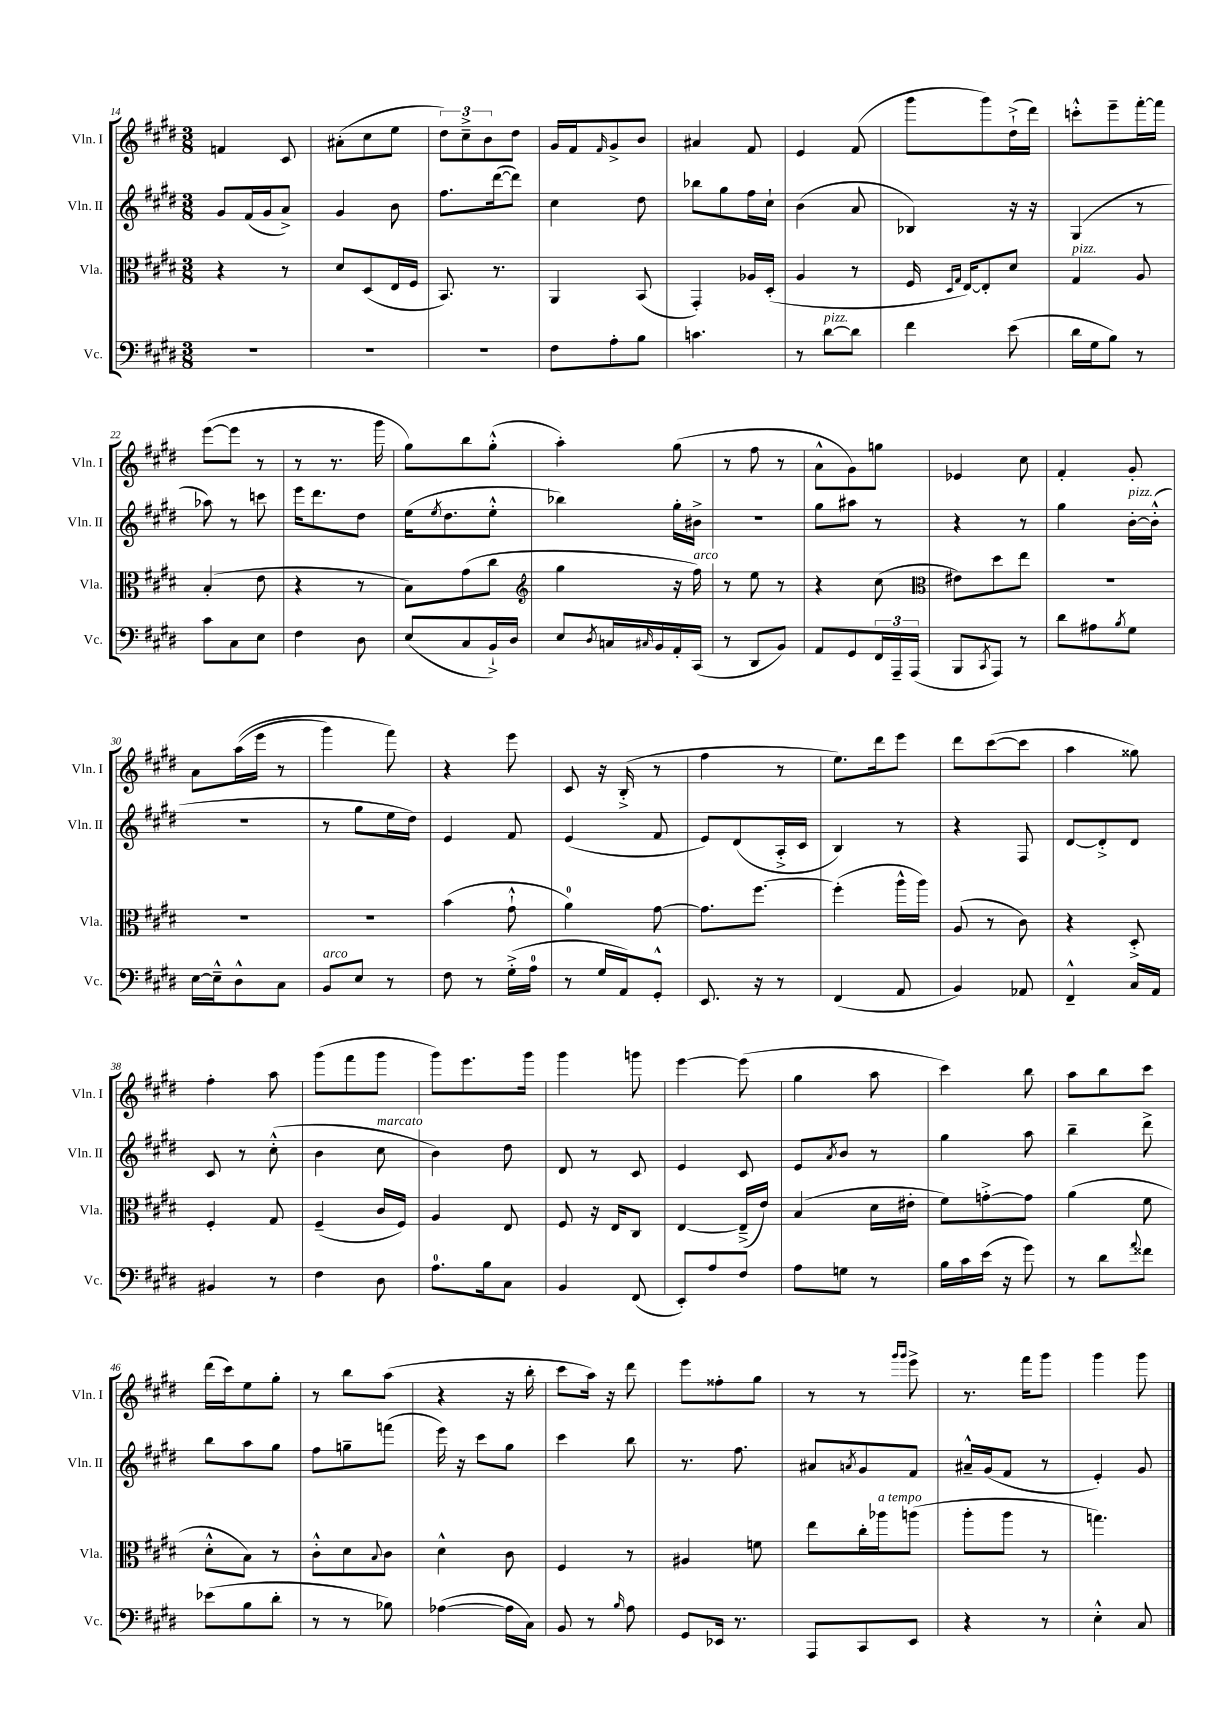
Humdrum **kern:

**kern	**kern	**kern	**kern
*staff4	*staff3	*staff2	*staff1
*clefF4	*clefC3	*clefG2	*clefG2
*k[f#c#g#d#]	*k[f#c#g#d#]	*k[f#c#g#d#]	*k[f#c#g#d#]
*M3/8	*M3/8	*M3/8	*M3/8
4.r	4r	8g#/L	4f/
.	.	(16f#/L	.
.	.	16g#/J	.
.	8r	8a^/J)	8c#/
=	=	=	=
4.r	8d#/L	4g#/	(8a#'\L
.	(8D#/	.	8cc#\
.	16E/L	8b\	8ee\J
.	16F#/JJ	.	.
=	=	=	=
4.r	8.BB/)	8.ff#\L	12dd#\L)
.	.	.	12cc#~^\
.	.	.	12b\
.	8.r	([16ddd#\k	.
.	.	8ddd#\]J)	8dd#\J
=	=	=	=
8F#\L	4AA/	4cc#\	16g#/LL
.	.	.	16f#/J
.	.	.	16qqf#/
8A'\	.	.	8g#^/
8B\J	(8BB/	8dd#\	8b/J
=	=	=	=
4.c\	4GG#'/)	8bb-\L	4a#/
.	.	8gg#\	.
.	16A-/LL	16ff#\L	8f#/
.	(16D#'/JJ	16cc#`\JJ	.
=	=	=	=
8r	4A/	(4b\	4e/
[8d#\L	.	.	.
8d#\]J	8r	8a/	(8f#/
=	=	=	=
4f#\	16F#/	4B-/)	8ggg#\L
.	16qqD#/LL	.	.
.	16qqG#/JJ	.	.
.	[16E/LK)	.	.
.	8E'/]	.	8ggg#\)
(8e\	8d#/J	16r	(16dd#`^\L
.	.	16r	16ddd#\JJ)
=	=	=	=
16d#\LL	4G#/	(4G#/	8ccc'^^\L
16G#\J	.	.	.
8B\J)	.	.	8eee~\
8r	8A/	8r	[16fff#'\L
.	.	.	16fff#\]JJ
=	=	=	=
8c#\L	(4B'/	8aa-\)	([8eee\L
8C#\	.	8r	8eee\]J
8E\J	8e\	8ccc\	8r
=	=	=	=
4F#\	4r	16eee\LK	8r
.	.	8.ddd#\	.
.	.	.	8.r
8D#\	8r	8dd#\J	.
.	.	.	16ggg#\
=	=	=	=
(8E/L	8B\L)	(16ee\LK	8gg#\L)
.	.	8qee/	.
.	.	8.dd#\	.
8C#/	(8g#\	.	8bb\
16BB`^/L)	8cc#\J	8ee'^^\J	(8gg#'^^\J
16D#/JJ	.	.	.
=	=	=	=
*	*clefG2	*	*
8E/L	4gg#\	4bb-\)	4aa'\)
8qD#/	.	.	.
16C/L	.	.	.
16qqC#/	.	.	.
16BB/	.	.	.
16AA'/	16r	16gg#'\LL	(8gg#\
(16CC#/JJ	16ff#\)	16b#^\JJ	.
=	=	=	=
8r	8r	4.r	8r
8DD#/L	8ee\	.	8ff#\
8BB/J)	8r	.	8r
=	=	=	=
8AA/L	4r	8gg#\L	8a^^\L
8GG#/	.	8aa#\J	8g#\)
24FF#/L	(8cc#\	8r	8gg\J
24AAA~/	.	.	.
(24AAA/JJ	.	.	.
=	=	=	=
*	*clefC3	*	*
8BBB/L	8e#\L)	4r	4e-/
8qCC#/	.	.	.
8AAA/J)	8dd#\	.	.
8r	8ee\J	8r	8cc#\
=	=	=	=
8d#\L	4.r	4gg#\	4f#'/
8A#\	.	.	.
8qB/	.	.	.
8G#\J	.	[16b'\LL	8g#'/
.	.	(16b'^^\]JJ	.
=	=	=	=
[16E\LL	4.r	4.r	8a\L
16E~^^\]J	.	.	.
8D#^^\	.	.	&((16aa\L
.	.	.	16eee\JJ
8C#\J	.	.	8r
=	=	=	=
8BB/L	4.r	8r	4ggg#\)
8E/J	.	8gg#\L	.
8r	.	16ee\L	8fff#\&)
.	.	16dd#\JJ)	.
=	=	=	=
8F#\	(4b\	4e/	4r
8r	.	.	.
(16G#'^\LL	8g#`^^\	8f#/	8eee\
16A\JJ	.	.	.
=	=	=	=
8r	4a\)	(4e/	8c#/
16G#/LL	.	.	16r
16AA/J)	.	.	(16B'^/
8GG#'^^/J	[8g#\	8f#/	8r
=	=	=	=
8.EE/	8.g#\]L	8e/L)	4ff#\
.	.	(8d#/	.
16r	[8.ff#\J	.	.
8r	.	16A'^/L	8r
.	.	16c#/JJ	.
=	=	=	=
(4FF#/	(4ff#'\]	4B/)	8.ee\L)
.	.	.	16ddd#\k
8AA/	16aa^^\LL	8r	8eee\J
.	16aa\JJ)	.	.
=	=	=	=
4BB/)	(8A/	4r	8ddd#\L
.	8r	.	([8ccc#\
8AA-/	8c#\)	8F#/	8ccc#\]J
=	=	=	=
4FF#~^^/	4r	[8d#/L	4aa\
.	.	8d#'^/]	.
16C#/LL	8D#'^/	8d#/J	8gg##\)
16AA/JJ	.	.	.
=	=	=	=
4BB#/	4F#'/	8c#/	4ff#'\
.	.	8r	.
8r	8G#/	(8cc#'^^\	8aa\
=	=	=	=
4F#\	(4F#~/	4b\	(8ggg#\L
.	.	.	8fff#\
8D#\	16c#/LL	8cc#\	8ggg#\J
.	16F#/JJ)	.	.
=	=	=	=
8.A\L	4A/	4b\)	8ggg#\L)
.	.	.	8.eee\
16B\k	.	.	.
8C#\J	8E/	8dd#\	.
.	.	.	16ggg#\Jk
=	=	=	=
4BB/	8F#/	8d#/	4ggg#\
.	16r	8r	.
.	16E/LK	.	.
(8FF#/	8C#/J	8c#/	8ggg\
=	=	=	=
8EE'/L)	[4E/	4e/	[4eee\
8A/	.	.	.
8F#/J	(16E~^/]LL	8c#/	(8eee\]
.	16e/JJ)	.	.
=	=	=	=
8A\L	(4B/	8e/L	4gg#\
.	.	8qa/	.
8G\J	.	8b/J	.
8r	16d#\LL	8r	8aa\
.	16e#'\JJ	.	.
=	=	=	=
16B\LL	8f#\L)	4gg#\	4ccc#\)
16c#\	.	.	.
(16e\JJ	[8g'^\	.	.
16r	.	.	.
8g#\)	8g\]J	8aa\	8bb\
=	=	=	=
8r	(4a\	4bb~\	8aa\L
8d#\L	.	.	8bb\
8qqa/	.	.	.
8f##\J	8f#\	8ddd#^\	8ccc#\J
=	=	=	=
(8e-\L	8d#'^^\L	8bb\L	(16ddd#\LL
.	.	.	16ccc#\J)
8B\	8B\J)	8aa\	8ee\
8d#'\J	8r	8gg#\J	8gg#'\J
=	=	=	=
8r	8c#'^^\L	8ff#\L	8r
8r	8d#\	8gg~\	8bb\L
.	8qqB/	.	.
8B-\)	8c#\J	(8fff\J	(8aa\J
=	=	=	=
([4A-\	4d#^^\	16eee\)	4r
.	.	16r	.
.	.	8ccc#\L	.
16A-\]LL	8c#\	8gg#\J	16r
16C#\JJ)	.	.	16bb'\
=	=	=	=
8BB/	4F#/	4ccc#\	8ccc#\L
8r	.	.	16aa\Jk)
.	.	.	16r
16qqB/	.	.	.
8A\	8r	8bb\	8ddd#\
=	=	=	=
8GG#/L	4A#/	8.r	8eee\L
16EE-/Jk	.	.	8ff##'\
8.r	.	8.ff#\	.
.	8f\	.	8gg#\J
=	=	=	=
8AAA/L	8ee\L	8a#/L	8r
.	.	8qa/	.
8CC#/	16cc#'\L	8g#/	8r
.	16aa-\J	.	.
.	.	.	16qqggg#/LL
.	.	.	16qqggg#/JJ
8EE/J	(8aa\J	8f#/J	8eee^\
=	=	=	=
4r	8aa'\L	16a#~^^/LL	8.r
.	.	(16g#/J	.
.	8aa\J	8f#/J	.
.	.	.	16fff#\LK
8r	8r	8r	8ggg#\J
=	=	=	=
4E'^^\	4.gg\)	4e'/)	4ggg#\
8C#/	.	8g#/	8ggg#\
==	==	==	==
*-	*-	*-	*-
